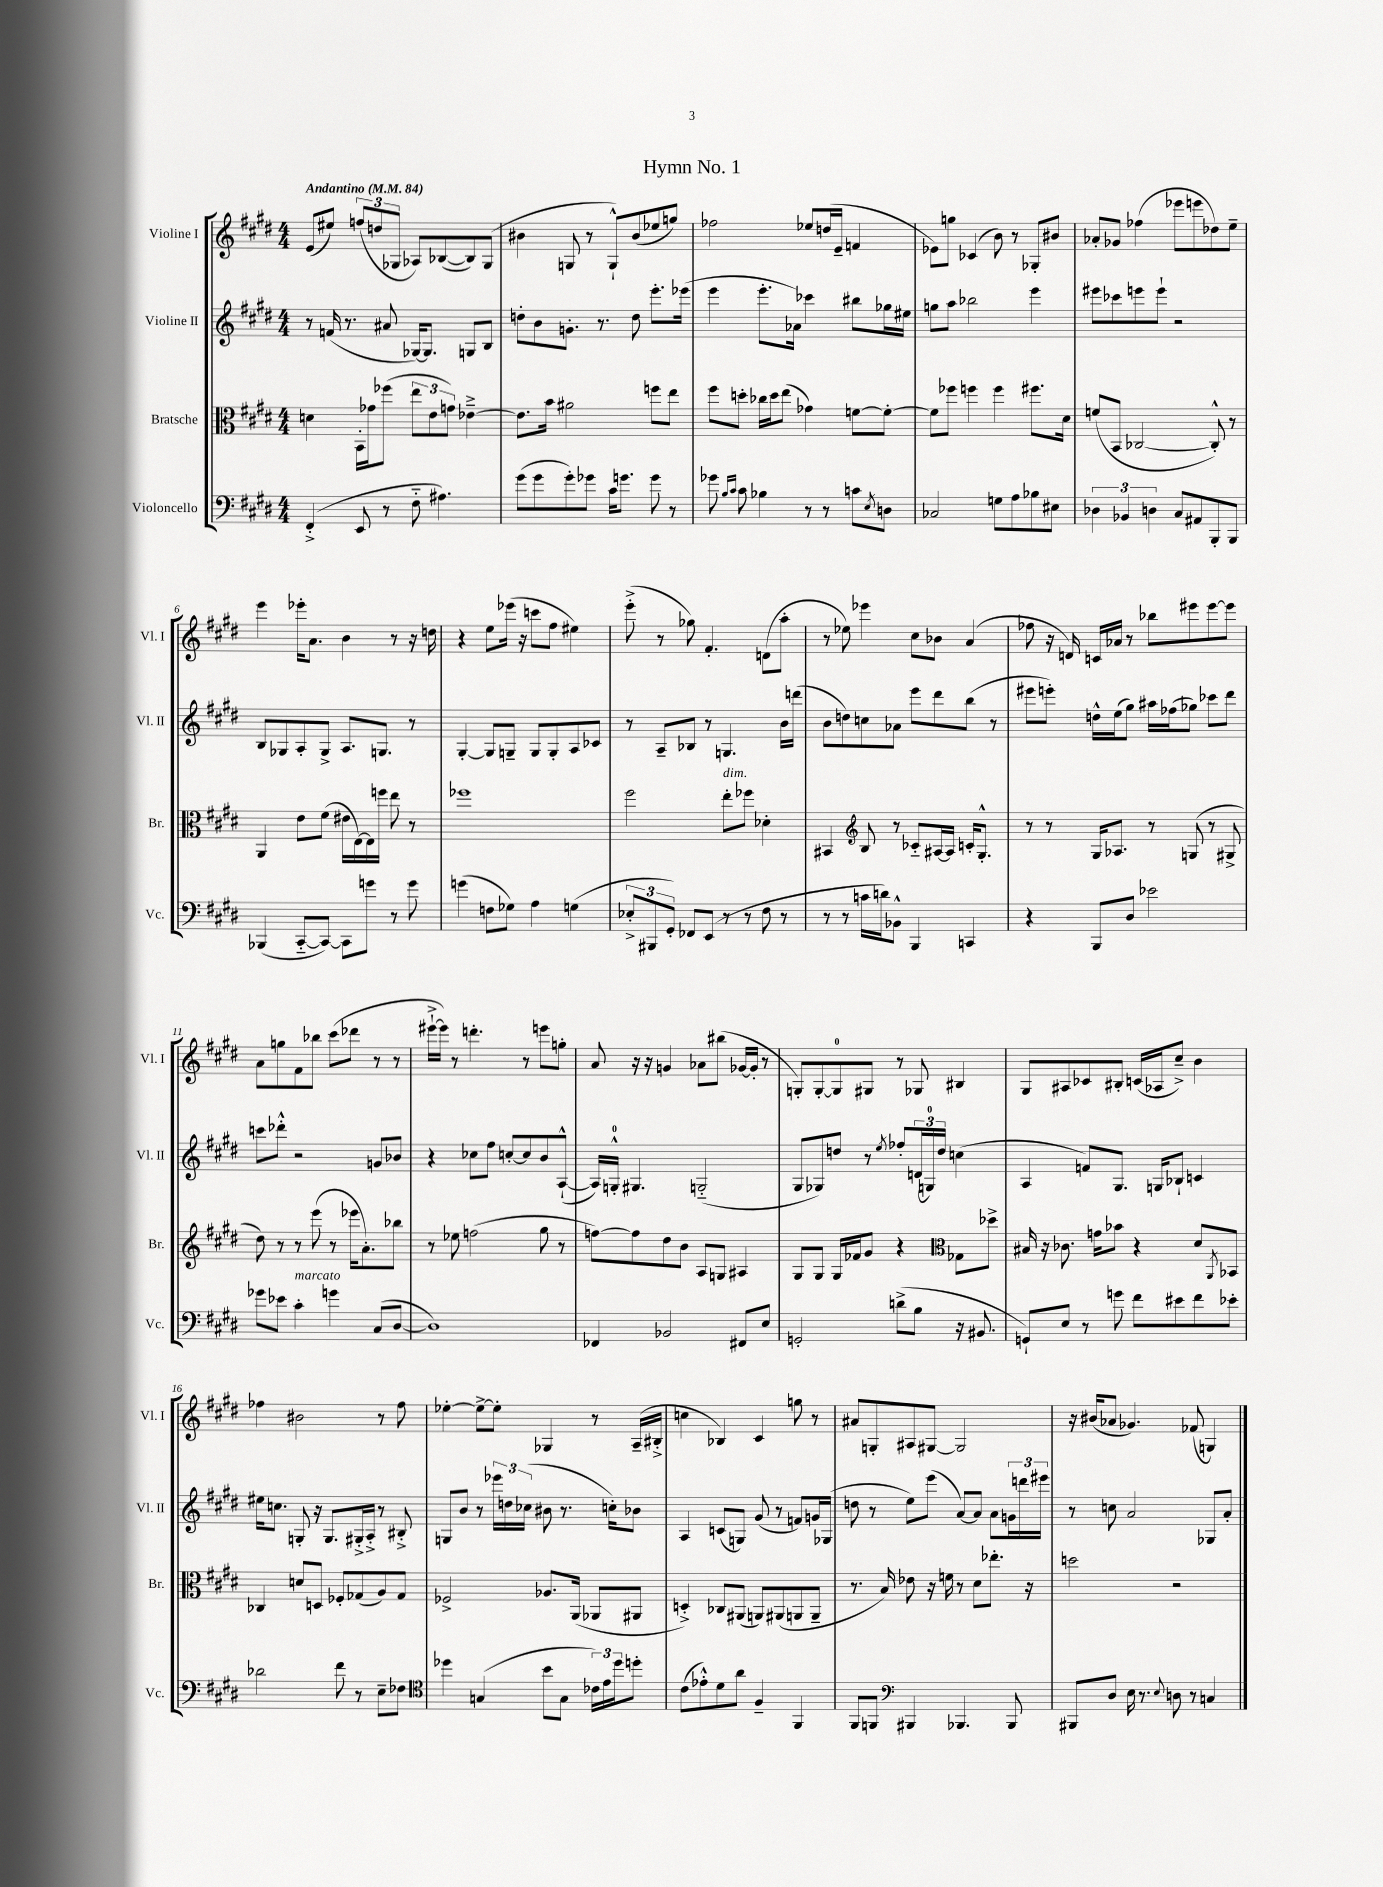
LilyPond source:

\header { title = "Hymn No. 1" }
<<
\new StaffGroup <<
\new Staff = "s0" \with { instrumentName = "Violine I" shortInstrumentName = "Vl. I" } {
    \clef treble \key e \major \numericTimeSignature \time 4/4 \tempo "Andantino" 4 = 84
    e'8( eis''8) \tuplet 3/2 { f''8( d''8 ges8 } aes8) bes8~( bes8) ges8( |
    bis'4 g8 r8 g8-!-^) bis'8( ees''8 g''8) |
    fes''2 ees''8 d''16( e'16-- f'4 |
    ees'8) g''8 ces'4( b'8) r8 ges8-. bis'8 |
    aes'8-. ges'8 fes''4( ees'''8 e'''8 des''8) e''8-- |
    e'''4 ees'''16-. a'8. b'4 r8 r16 d''16 |
    r4 e''8 ees'''16( r16 c'''8 fis''8 eis''4) |
    e'''8-.->( r8 ges''8) fis'4.-. d'8( a''8-. |
    r8 ees''8) ees'''4 cis''8 bes'8 a'4( |
    fes''8 r16 d'16) c'16 aes'16 r8 bes''8 eis'''8 eis'''8~ eis'''8 |
    a'8 g''8 fis'8 bes''8 cis'''8( des'''8 r8 r8 |
    eis'''16~-!-> eis'''16) r8 d'''4.-. r8 e'''8 g''8-. |
    a'8 r16 r16 g'4 aes'8 bis''8( ges'16~ ges'16-. r8 |
    g8-.) g8~-. g8-0 gis8 r8 ges8 bis4 |
    gis8 ais8 ces'8 bis8-. c'16( aes16 cis''8--->) b'4 |
    fes''4 bis'2 r8 fes''8 |
    ees''4~-. ees''8~-> ees''8-. ges4 r8 a16--( bis16-.-> |
    c''4 bes4) cis'4 g''8 r8 |
    ais'8 g8-. ais8 gis8~ gis2 |
    r16 bis'16( aes'8 ges'4.) fes'8( g4) \bar "|." |
}
\new Staff = "s1" \with { instrumentName = "Violine II" shortInstrumentName = "Vl. II" } {
    \clef treble \key e \major \numericTimeSignature \time 4/4
    r8 f'16( r8. ais'8 ges16~) ges8. g8 b8 |
    d''8-. b'8 g'8.-. r8. d''8 e'''8.-. ees'''16( |
    e'''4 e'''8.-. aes'16) ces'''4 bis''8 ges''16 eis''16 |
    g''8 a''8 bes''2 e'''4 |
    eis'''8 ces'''8 e'''8 e'''8-! r2 |
    b8 ges8 a8-. ges8-> a8. g8. r8 |
    gis4~-. gis8 g8-- g8 g8-. a8 ces'8 |
    r8 a8-- bes8 r8 g4. b'16 d'''16( |
    b'8 d''8) c''8 aes'8 e'''8 dis'''8 b''8( r8 |
    eis'''8 e'''8-.) d''16-^ e''16( gis''8) ais''16 fes''16( ges''8) ces'''8 dis'''8 |
    c'''8 des'''8-.-^ r2 g'8 bes'8 |
    r4 ces''8 fis''8 c''8~-. c''8 b'8 a8~-!-^( |
    a16) g16-0-.-^ gis4. g2-_( |
    gis8 ges8) d''8 r8 \acciaccatura { e''8 } fes''8-. \tuplet 3/2 { d'16( g16-0) d''16 } c''4( |
    a4 f'8) gis8. g16 bes8-! c'4 |
    eis''16 c''8. g8-. r16 g8. gis16-.-> a16-.-> r8 bis8-.-> |
    g8 b'8 r8 \tuplet 3/2 { ees'''16 d''16 ces''16( } bis'8 r8. c''16-.) bes'8 |
    a4 c'8( g8) gis'8( r8 f'8) g'16 ges16( |
    d''8 r8 e''8) e'''8( a'8~) a'8 a'8 \tuplet 3/2 { g'16 d'''16 eis'''16 } |
    r8 c''8 a'2 ges8 a'8-. \bar "|." |
}
\new Staff = "s2" \with { instrumentName = "Bratsche" shortInstrumentName = "Br." } {
    \clef alto \key e \major \numericTimeSignature \time 4/4
    d'4 b,16-. ges'16 fes''8( \tuplet 3/2 { e''8 e'8 g'8) } ees'4~---> |
    ees'8. b'16 ais'2 f''8 e''8 |
    fis''8 d''8-. ces''16 d''16 e''8( ges'4) f'8~ f'8~-. |
    f'8 fes''8 f''4 f''4 fis''8. dis'16 |
    f'8( b,8 ces2~ ces8-.-^) r8 |
    a,4 e'8 fis'8( eis'16 e16~) e16 f''16 e''8 r8 |
    fes''1 |
    fis''2 e''8-.^\markup { \italic "dim." } fes''8 des'4-. |
    bis,4 \clef treble b8 r8 ces'8-_ ais16~ ais16 c'16-. gis8.-.-^ |
    r8 r8 gis16 aes8. r8 g8( r8 gis8-> |
    dis''8) r8 r8 e'''8( r8 ees'''16 a'8.-.) bes''8 |
    r8 ees''8 f''2( gis''8 r8 |
    f''8~) f''8 dis''8 b'8 a8 g8 ais4 |
    gis8 gis8 gis16 fes'16 gis'8 r4 \clef alto ges8 des''8-> |
    bis16 r16 ces'8. g'16 bes'8 r4 dis'8 \acciaccatura { a,8 } bes,8 |
    ces4 d'8 d8 fes8-. ges8( a8) ges8 |
    fes2-> aes8. a,16( aes,8 ais,8 |
    d4-.->) ces8 ais,8( a,8) ais,8( a,8 a,8-- |
    r8. b16) ees'8 r16 f'16 r8 dis'8 ees''8.-. r16 |
    d''2 r2 \bar "|." |
}
\new Staff = "s3" \with { instrumentName = "Violoncello" shortInstrumentName = "Vc." } {
    \clef bass \key e \major \numericTimeSignature \time 4/4
    fis,4-.->( e,8 r8 fis8-_ ais4.) |
    gis'8( gis'8 gis'8-.) ges'8 cis'16 g'8. g'8 r8 |
    ges'8 \grace { b16 cis'16 } cis'8 bes4 r8 r8 c'8 \acciaccatura { e8 } d8 |
    ces2 g8 a8 bes8 eis8 |
    \tuplet 3/2 { des4 bes,4 d4 } cis8 ais,8 b,,8-. b,,8 |
    bes,,4( cis,8~-_ cis,8~) cis,8 g'8 r8 g'8 |
    g'4( f8 ges8) a4 g4( |
    \tuplet 3/2 { ees8-.-> bis,,8 gis,8-.) } fes,8 e,8( r8 r8 fis8 r8 |
    r8 r8 c'16 d'16) bes,8-^ b,,4 c,4 |
    r4 b,,8 dis8 ees'2 |
    ges'8 ees'8 cis'4-.^\markup { \italic "marcato" } g'4 cis8( dis8~ |
    dis1) |
    fes,4 bes,2 fis,8 e8 |
    g,2-. d'8->( b8 r16 bis,8. |
    g,8-!) e8 r8 g'8 fis'8 eis'8 fis'8 ees'8-. |
    des'2 fis'8 r8 e8-- fes8 |
    \clef tenor des''4 g4( b'8 g8 \tuplet 3/2 { ces'16) e'16 des''16 } d''8-. |
    cis'8( ees'8-.-^) dis'8 a'8 fis4-- fis,4 |
    fis,8 f,8 \clef bass bis,,4 bes,,4. bes,,8 |
    bis,,8 dis8 e16 r8. \appoggiatura { e8 } d8 r8 c4 \bar "|." |
}
>>
>>
